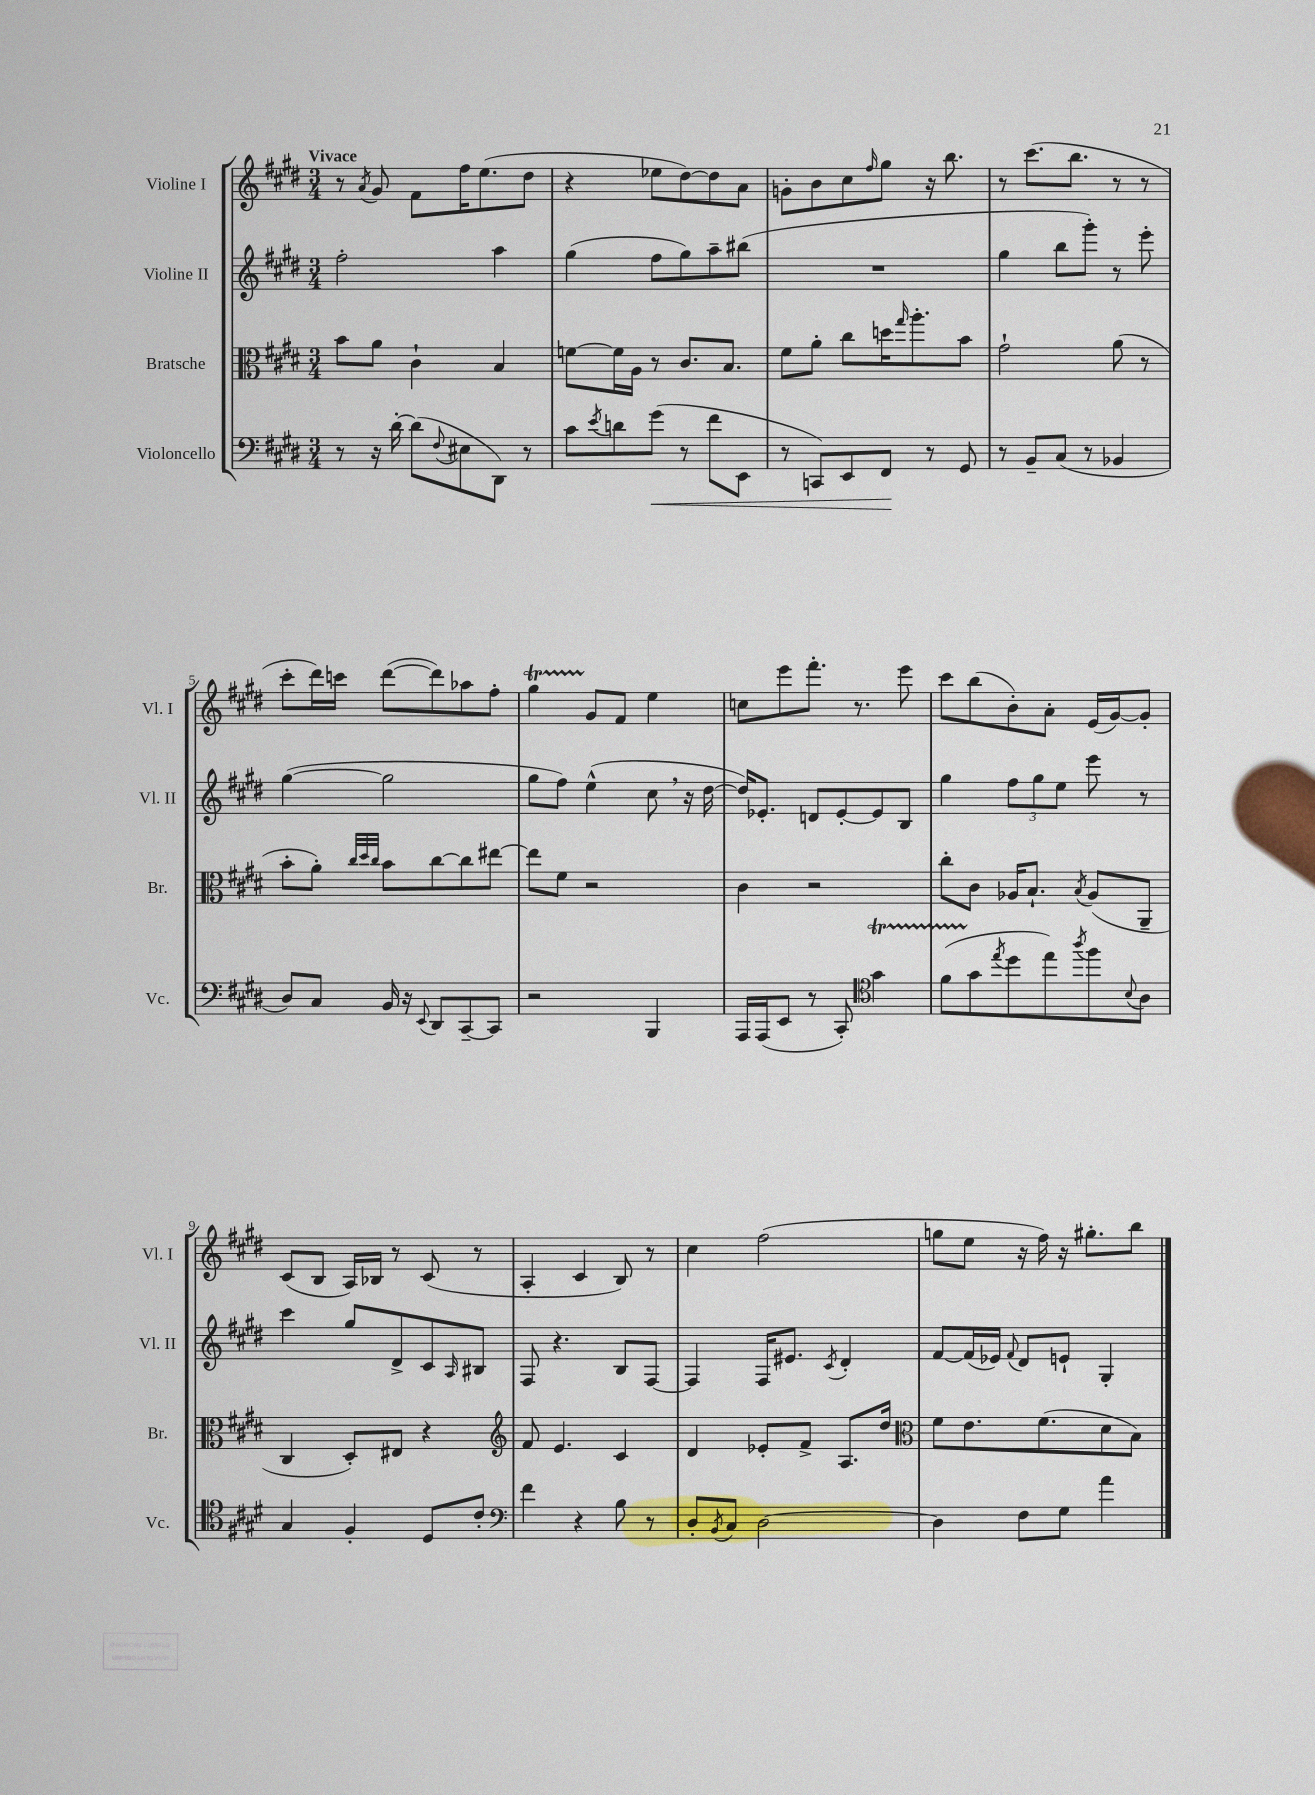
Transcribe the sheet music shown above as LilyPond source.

<<
\new StaffGroup <<
\new Staff = "s0" \with { instrumentName = "Violine I" shortInstrumentName = "Vl. I" } {
    \clef treble \key e \major \numericTimeSignature \time 3/4 \tempo "Vivace"
    r8 \acciaccatura { a'8 } gis'8 fis'8 fis''16 e''8.( dis''8 |
    r4 ees''8 dis''8~) dis''8 a'8 |
    g'8-. b'8 cis''8 \grace { fis''16 } gis''8 r16 b''8. |
    r8 cis'''8.( b''8. r8 r8 |
    cis'''8-. dis'''16) c'''16 dis'''8~( dis'''8) aes''8 fis''8-. |
    gis''4\startTrillSpan gis'8\stopTrillSpan fis'8 e''4 |
    c''8 e'''8 fis'''8.-. r8. e'''8 |
    cis'''8 b''8( b'8-.) a'8-. e'16( gis'16~) gis'8-. |
    cis'8( b8 a16) bes16 r8 cis'8( r8 |
    a4-. cis'4 b8) r8 |
    cis''4 fis''2( |
    g''8 e''8 r16 fis''16) r16 gis''8.-. b''8 \bar "|." |
}
\new Staff = "s1" \with { instrumentName = "Violine II" shortInstrumentName = "Vl. II" } {
    \clef treble \key e \major \numericTimeSignature \time 3/4
    fis''2-. a''4 |
    gis''4( fis''8 gis''8) a''8-- bis''8( |
    R2. |
    gis''4 b''8 gis'''8-.) r8 e'''8-. |
    gis''4~( gis''2 |
    gis''8 fis''8) e''4-^( cis''8 \breathe r16 dis''16~ |
    dis''16) ees'8.-. d'8 ees'8~-. ees'8 b8 |
    gis''4 \tuplet 3/2 { fis''8 gis''8 e''8 } e'''8 r8 |
    cis'''4 gis''8 dis'8-> cis'8 \grace { a16 } bis8 |
    fis8 r4. b8 fis8~ |
    fis4 fis16 eis'8. \acciaccatura { cis'8 } dis'4-. |
    fis'8~ fis'16( ees'16) \appoggiatura { fis'8 } dis'8 e'8-! gis4-. \bar "|." |
}
\new Staff = "s2" \with { instrumentName = "Bratsche" shortInstrumentName = "Br." } {
    \clef alto \key e \major \numericTimeSignature \time 3/4
    b'8 a'8 cis'4-! b4 |
    f'8~ f'16 a16 r8 cis'8. b8. |
    fis'8 a'8-. cis''8 d''16 \grace { gis''16 } a''8.-. b'8 |
    gis'2-! a'8( r8 |
    b'8-. a'8-.) \grace { cis''32 dis''32 cis''32 } b'8 cis''8~ cis''8 eis''8~ |
    eis''8 fis'8 r2 |
    cis'4 r2 |
    cis''8-. cis'8 aes16 b8.-! \acciaccatura { b8 } aes8( a,8-- |
    cis4 dis8-.) eis8 r4 |
    \clef treble fis'8 e'4. cis'4 |
    dis'4 ees'8-. fis'8-> a8. dis''16 |
    \clef alto fis'8 e'8. fis'8.( dis'8 b8) \bar "|." |
}
\new Staff = "s3" \with { instrumentName = "Violoncello" shortInstrumentName = "Vc." } {
    \clef bass \key e \major \numericTimeSignature \time 3/4
    r8 r16 dis'16~-. dis'8( \appoggiatura { fis8 } eis8 dis,8) r8 |
    cis'8 \acciaccatura { e'8 } d'8 gis'8\<( r8 fis'8 e,8 |
    r8 c,8) e,8 fis,8\! r8 gis,8 |
    r8 b,8-- cis8( r8 bes,4 |
    dis8) cis8 b,16 r16 \appoggiatura { e,8 } dis,8 cis,8~-- cis,8 |
    r2 b,,4 |
    a,,16 a,,16( e,8 r8 cis,8-.) \clef tenor gis'4\startTrillSpan |
    fis'8( gis'8\stopTrillSpan \acciaccatura { e''8 } dis''8 e''8) \acciaccatura { a''8 } fis''8 \appoggiatura { b8 } a8 |
    gis4 fis4-. dis8 cis'8-. |
    \clef bass fis'4 r4 b8 r8 |
    dis8-. \acciaccatura { b,8 } cis8 dis2~ |
    dis4 fis8 gis8 a'4 \bar "|." |
}
>>
>>
